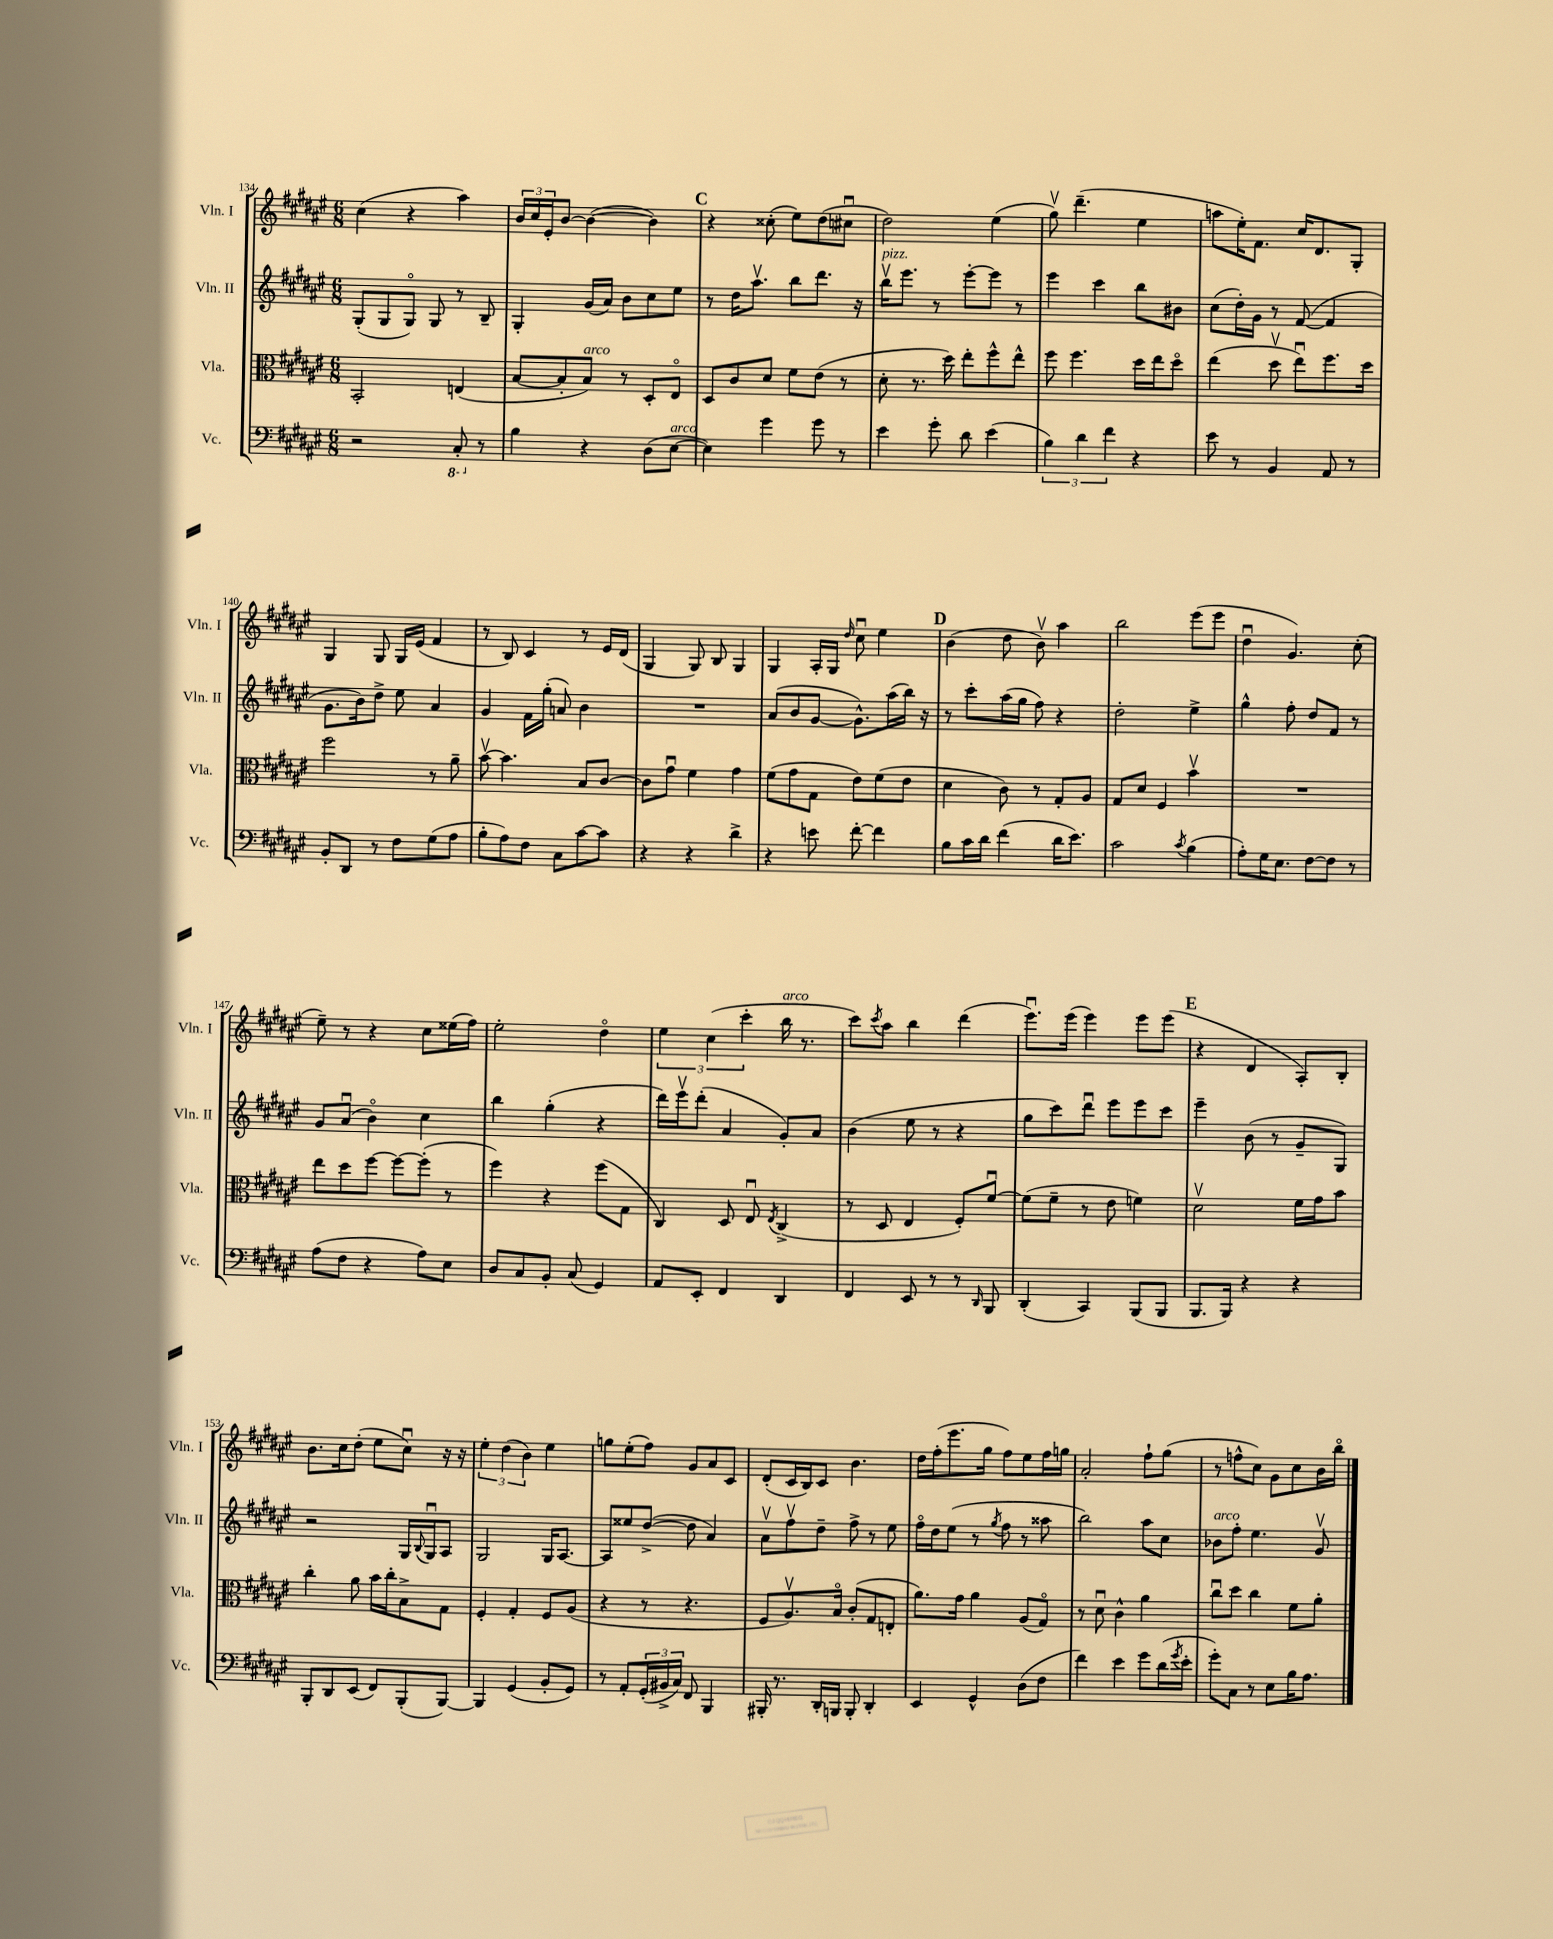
<<
\new StaffGroup <<
\new Staff = "s0" \with { instrumentName = "Vln. I" shortInstrumentName = "Vln. I" } {
    \clef treble \key fis \major \numericTimeSignature \time 6/8
    cis''4( r4 ais''4) |
    \tuplet 3/2 { b'16 cis''16 eis'16-. } b'8~ b'4~( b'4) |
    \mark \markup { \bold "C" } r4 cisis''8-.( eis''8) dis''8( cis''8\downbow |
    dis''2) eis''4( |
    gis''8\upbow) dis'''4.--( eis''4 |
    a''8 eis''16-.) fis'8. cis''16 dis'8. gis8-. |
    gis4 gis8 gis16 eis'16( fis'4 |
    r8 b8) cis'4 r8 eis'16 dis'16( |
    gis4 gis8) b8 gis4 |
    gis4 ais16-. gis16 \grace { dis''16 } cis''8\downbow eis''4 |
    \mark \markup { \bold "D" } b'4( dis''8 b'8\upbow) ais''4 |
    b''2 eis'''8( eis'''8 |
    dis''4\downbow gis'4.) cis''8-.( |
    eis''8--) r8 r4 cis''8 eisis''16( fis''16) |
    eis''2-. dis''4\flageolet |
    \tuplet 3/2 { eis''4 cis''4( cis'''4-. } b''16^\markup { \italic "arco" } r8. |
    cis'''8) \acciaccatura { cis'''8 } ais''8 b''4 dis'''4( |
    eis'''8.\downbow) eis'''16( eis'''4) eis'''8 eis'''8( |
    \mark \markup { \bold "E" } r4 dis'4 ais8-.) b8-. |
    b'8. cis''16 dis''8-.( eis''8 cis''8\downbow) r16 r16 |
    \tuplet 3/2 { eis''4-. dis''4( b'4) } eis''4 |
    g''8 eis''8-.( fis''8) gis'8 ais'8 cis'8 |
    dis'8-.( cis'16 b16) cis'8 b'4. |
    dis''16 fis''16-.( eis'''8. gis''16 fis''8) eis''8 fis''16 g''16 |
    ais'2-. fis''8-! gis''8( |
    r8 f''8-^ cis''8) gis'8 cis''8 b'16 b''16\flageolet \bar "|." |
}
\new Staff = "s1" \with { instrumentName = "Vln. II" shortInstrumentName = "Vln. II" } {
    \clef treble \key fis \major \numericTimeSignature \time 6/8
    gis8-.( gis8 gis8\flageolet) gis8 r8 b8-- |
    gis4-. gis'16( ais'16) b'8 cis''8 eis''8 |
    \mark \markup { \bold "C" } r8 dis''16 ais''8.\upbow b''8 dis'''8. r16 |
    b''16\upbow^\markup { \italic "pizz." } eis'''8. r8 eis'''8~-. eis'''8 r8 |
    eis'''4 cis'''4 b''8 bis'8 |
    cis''8( dis''16-.) gis'16 r8 fis'8~( fis'4 |
    gis'8. b'16) dis''8-> eis''8 ais'4 |
    gis'4 fis'16 gis''16-.( a'8) b'4 |
    R2. |
    ais'8( b'8 gis'8~ gis'8.-^) ais''16( b''16) r16 |
    \mark \markup { \bold "D" } r8 cis'''8-. ais''16( gis''16 fis''8) r4 |
    dis''2-. eis''4-> |
    gis''4-^ fis''8-. dis''8 fis'8 r8 |
    gis'8 ais'8\downbow( b'4\flageolet) cis''4 |
    b''4 gis''4-.( r4 |
    dis'''16) eis'''16\upbow dis'''8-.( ais'4 gis'8-.) ais'8 |
    b'4( eis''8 r8 r4 |
    gis''8 cis'''8) dis'''8\downbow eis'''8 eis'''8 cis'''8 |
    \mark \markup { \bold "E" } eis'''4-- b'8( r8 gis'8-- gis8) |
    r2 gis16 \appoggiatura { b8 } gis16\downbow ais8 |
    gis2 gis16 ais8.~ |
    ais8 eisis''8 dis''8~->( dis''8 ais'4) |
    ais'8\upbow fis''8\upbow dis''8-- fis''8-> r8 eis''8 |
    fis''16\flageolet dis''16 eis''8( r8 \acciaccatura { gis''8 } fis''8 r8 aisis''8 |
    b''2) ais''8 cis''8 |
    bes'8^\markup { \italic "arco" } fis''8-. eis''4. gis'8\upbow \bar "|." |
}
\new Staff = "s2" \with { instrumentName = "Vla." shortInstrumentName = "Vla." } {
    \clef alto \key fis \major \numericTimeSignature \time 6/8
    b,2-. e4( |
    b8~ b8-. b8^\markup { \italic "arco" }) r8 dis8-. eis8\flageolet |
    \mark \markup { \bold "C" } dis8 cis'8 dis'8 fis'8 eis'8( r8 |
    dis'8-. r8. dis''16) eis''8-. fis''8-^ eis''8-^ |
    fis''8 fis''4. dis''16 eis''16 dis''8\flageolet |
    eis''4( dis''8\upbow eis''8\downbow) fis''8. dis''16 |
    fis''2 r8 ais'8-- |
    b'8~\upbow b'4. b8 cis'8~ |
    cis'8 gis'8\downbow fis'4 gis'4 |
    fis'8( gis'8 gis8 eis'8) fis'8( eis'8 |
    \mark \markup { \bold "D" } dis'4 cis'8) r8 gis8-. ais8 |
    gis8 dis'8 fis4 b'4\upbow |
    R2. |
    eis''8 dis''8 fis''8~ fis''8~ fis''8-.( r8 |
    fis''4) r4 fis''8( gis8 |
    cis4) dis8 eis8\downbow \acciaccatura { eis8 } cis4->( |
    r8 dis8 eis4 fis8-.) fis'8~\downbow |
    fis'8( fis'8-- r8 eis'8 f'4) |
    \mark \markup { \bold "E" } dis'2\upbow fis'16 gis'16 b'8 |
    cis''4-. ais'8 b'16 cis''16-. b8-> gis8 |
    fis4-. gis4-. fis8 ais8( |
    r4 r8 r4. |
    fis8 ais8.\upbow) b16\flageolet cis'8-.( gis8 e8-. |
    ais'8.) gis'16 ais'4 ais8( gis8\flageolet) |
    r8 dis'8\downbow cis'4-^ ais'4 |
    cis''8\downbow dis''8 cis''4 fis'8 ais'8-. \bar "|." |
}
\new Staff = "s3" \with { instrumentName = "Vc." shortInstrumentName = "Vc." } {
    \clef bass \key fis \major \numericTimeSignature \time 6/8
    r2 \ottava #-1 cis,8-. \ottava #0 r8 |
    b4 r4 dis8( eis8~^\markup { \italic "arco" } |
    \mark \markup { \bold "C" } eis4) gis'4 gis'8 r8 |
    eis'4 gis'8-. dis'8 eis'4( |
    \tuplet 3/2 { b4) dis'4 fis'4 } r4 |
    eis'8 r8 b,4 ais,8 r8 |
    b,8-. dis,8 r8 fis8 gis8( ais8 |
    b8-. ais8) fis8 cis8 cis'8~ cis'8 |
    r4 r4 dis'4-> |
    r4 e'8 fis'8~-. fis'4 |
    \mark \markup { \bold "D" } b8 cis'16 dis'16 fis'4( dis'16 eis'8.) |
    cis'2 \acciaccatura { cis'8 } b4( |
    ais8-.) gis16 eis8. fis8~ fis8 r8 |
    ais8( fis8 r4 ais8) eis8 |
    dis8 cis8 b,8-. cis8( gis,4) |
    ais,8 eis,8-. fis,4 dis,4 |
    fis,4 eis,8 r8 r8 \grace { dis,16 } b,,8 |
    dis,4-.( cis,4) b,,8( b,,8 |
    \mark \markup { \bold "E" } b,,8. b,,16) r4 r4 |
    b,,8-. dis,8 eis,8( fis,8) b,,8-.( b,,8~) |
    b,,4 gis,4( b,8-. gis,8) |
    r8 ais,8-. \tuplet 3/2 { gis,16-.( bis,16-> cis16) } fis,8 b,,4 |
    bis,,16-. r8. dis,16-. b,,16 b,,8-. dis,4-. |
    eis,4 gis,4-^ dis8( fis8 |
    fis'4) eis'4 gis'8 dis'16( \acciaccatura { gis'8 } eis'16-. |
    gis'8-.) cis8 r8 eis8 b16 ais8. \bar "|." |
}
>>
>>
\layout { \context { \Score currentBarNumber = #134 } }
